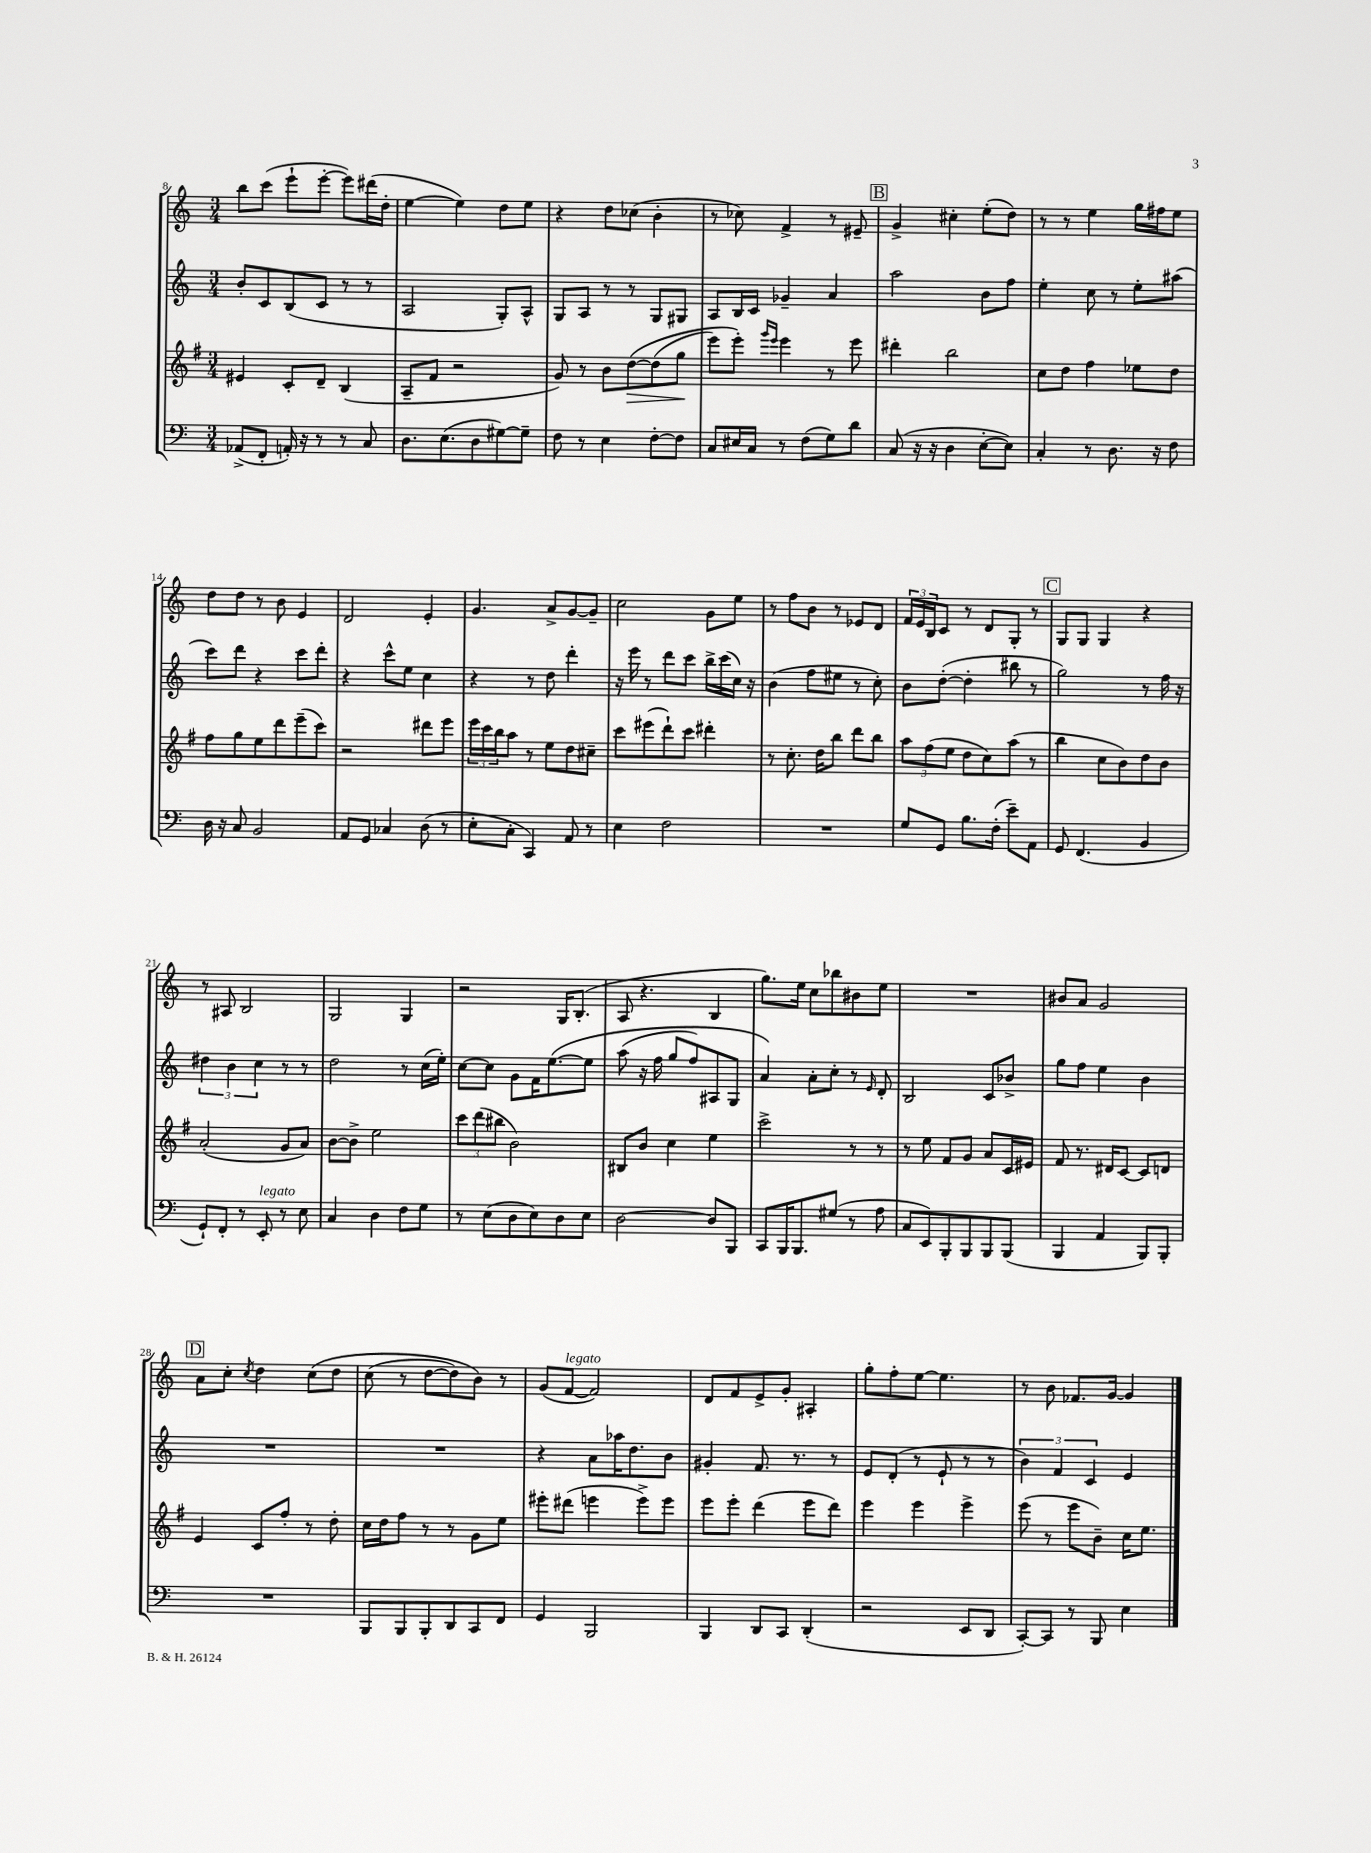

**kern	**kern	**dynam	**kern	**kern
*part4	*part3	*part3	*part2	*part1
*staff4	*staff3	*staff3	*staff2	*staff1
*clefF4	*clefG2	*	*clefG2	*clefG2
*k[]	*k[f#]	*	*k[]	*k[]
*M3/4	*M3/4	*	*M3/4	*M3/4
=8	=8	=8	=8	=8
(8AA-X^/L	4e#X/	.	8b'/L	8bb\L
8FF'/J	.	.	8c/	(8ccc\J
16AAn'/)	8c'/L	.	(8B/	8eee`\L
16r	.	.	.	.
8r	8d~/J	.	8c/J	[8eee'\J
8r	(4B/	.	8r	8eee\L])
8C/	.	.	8r	(16ddd#X\L
.	.	.	.	16dd'\JJ
=9	=9	=9	=9	=9
8.D\L	8A~/L	.	2A/	[4ee\
.	8f#/J	.	.	.
(8.E\	.	.	.	.
.	2r	.	.	4ee\])
8D\	.	.	.	.
[8G#X\)	.	.	8G'/L)	8dd\L
8G#~\J]	.	.	8A^^/J	8ee\J
=10	=10	=10	=10	=10
8F\	8g/)	.	8G/L	4r
8r	8r	.	8A/J	.
4E\	8b\L	.	8r	8dd\L
!	!	!LO:HP:b	!	!
.	([8dd\	>	8r	(8cc-X\J
[8F'\L	(8dd\]	.	8G/L	4b'\
8F\J]	8gg\J	.	8G#X/J	.
.	.	]	.	.
=11	=11	=11	=11	=11
8C/L	8eee\L)	.	8A/L	8r
16E#X/L	8eee'\J)	.	16B/L	8cc-X\)
16C/JJ	.	.	16c/JJ	.
.	16qqggg/LL	.	.	.
.	16qqeee/JJ	.	.	.
8r	4eee\	.	4g-X~/	4f^/
(8F\L	.	.	.	.
8G\)	8r	.	4a/	8r
8d\J	8eee\	.	.	8e#X~/
!!LO:REH:place=s1:t=B
=12	=12	=12	=12	=12
(8C/	4ddd#X'\	.	2aa\	4g^/
16r	.	.	.	.
16r	.	.	.	.
4D\	2bb\	.	.	4cc#X'\
[8E'\L	.	.	8b\L	(8ee'\L
8E\J])	.	.	8ff\J	8dd\J)
=13	=13	=13	=13	=13
4C'/	8cc\L	.	4ee'\	8r
.	8dd\J	.	.	8r
8r	4ff#\	.	8cc\	4ee\
8.D\	.	.	8r	.
.	8ee-X\L	.	8ee'\L	16gg\LL
16r	.	.	.	16ff#X\J
8F\	8dd\J	.	(8aa#X\J	8ee\J
!!LO:LB:g=z
=14	=14	=14	=14	=14
16D\	8ff#\L	.	8ccc\L)	8dd\L
16r	.	.	.	.
8C/	8gg\	.	8ddd\J	8dd\J
2BB/	8ee\	.	4r	8r
.	8ddd\	.	.	8b\
.	(8eee~\	.	8ccc\L	4e/
.	8ccc\J)	.	8ddd'\J	.
=15	=15	=15	=15	=15
8AA/L	2r	.	4r	2d/
8GG/J	.	.	.	.
4C-X/	.	.	8ccc^^\L	.
.	.	.	8ee\J	.
(8D\	8ddd#X\L	.	4cc\	4e'/
8r	8eee\J	.	.	.
=16	=16	=16	=16	=16
8E'\L	24eee\LL	.	4r	4.g/
.	24ccc\	.	.	.
.	24bb\J	.	.	.
8C'\J	8aa\J	.	.	.
4CC/)	8r	.	8r	.
.	8ee\L	.	8dd\	8a^/L
8AA/	8dd\	.	4ddd'\	[8g/
8r	8cc#X~\J	.	.	8g~/J]
=17	=17	=17	=17	=17
4E\	8ccc\L	.	16r	2cc\
.	.	.	16eee\	.
.	(8eee#X\	.	8r	.
2F\	8ddd`\)	.	8ddd\L	.
.	8ccc\J	.	8ccc\J	.
.	4ddd#X'\	.	16bb^\LL	8g\L
.	.	.	(16ccc\	.
.	.	.	16cc\JJ)	8ee\J
.	.	.	16r	.
=18	=18	=18	=18	=18
2.r	8r	.	(4b\	8r
.	8.cc'\	.	.	8ff\L
.	.	.	8ff\L	8b\J
.	16dd\KL	.	.	.
.	8bb\J	.	8ee#X\J	8r
.	8ddd\L	.	8r	8e-X/L
.	8bb\J	.	8cc'\)	8d/J
=19	=19	=19	=19	=19
8G/L	12aa\L	.	8b\L	24f/LL
.	.	.	.	24e/
.	(12ff#\	.	.	24B/J
8GG/J	.	.	([8dd'\J	8c/J
.	12ee\J	.	.	.
8.B\L	8dd\L	.	4dd'\]	8r
.	8cc\)	.	.	8d/L
(16F'\Jk	.	.	.	.
8e~\L)	(8aa\J	.	8bb#X\	8G'/J
8AA\J	8r	.	8r	8r
!!LO:REH:place=s1:t=C
=20	=20	=20	=20	=20
8GG/	4bb\	.	2gg\)	8G/L
(4.FF/	.	.	.	8G/J
.	8cc\L	.	.	4G/
.	8b\)	.	.	.
4BB/	8dd\	.	8r	4r
.	8b\J	.	16ff\	.
.	.	.	16r	.
!!LO:LB:g=z
=21	=21	=21	=21	=21
8GG`/L)	(2a'/	.	6dd#X\	8r
8FF'/J	.	.	.	8A#X/
.	.	.	6b\	.
8r	.	.	.	2B/
.	.	.	6cc\	.
!LO:TX:a:i:t=legato	!	!	!	!
8EE'/	.	.	.	.
8r	8g/L	.	8r	.
8E\	8a/J)	.	8r	.
=22	=22	=22	=22	=22
4C/	[8b\L	.	2dd\	2G/
.	8b^\J]	.	.	.
4D\	2ee\	.	.	.
8F\L	.	.	8r	4G/
8G\J	.	.	(16cc\LL	.
.	.	.	16ee'\JJ)	.
=23	=23	=23	=23	=23
8r	12ccc\L	.	[8cc\L	2r
.	(12ddd\	.	.	.
(8E\L	.	.	8cc\J]	.
.	12bb#X\J	.	.	.
8D\	2b\)	.	8g\L	.
8E\)	.	.	16f\K	.
.	.	.	([8.ee\	.
8D\	.	.	.	16G/KL
.	.	.	.	(8.B'/J
8E\J	.	.	8ee\J]	.
=24	=24	=24	=24	=24
[2D\	8B#X/L	.	(8aa\	8A/
.	8b/J	.	16r	4.r
.	.	.	16ff\	.
.	4cc\	.	8gg/L	.
.	.	.	8ff/)	.
8D/L]	4ee\	.	8A#X/	4B/
8BBB/J	.	.	8G/J	.
=25	=25	=25	=25	=25
8CC/L	2ccc^\	.	4a/)	8.gg\L)
16BBB/K	.	.	.	.
8.BBB/	.	.	.	16ee\Jk
.	.	.	8a'\L	8cc\L
(8G#X/J	.	.	8cc'\J	8bb-X\
8r	8r	.	8r	8b#X\
.	.	.	16qqe/	.
8A\	8r	.	8d'/	8ee\J
=26	=26	=26	=26	=26
8C/L	8r	.	2B/	2.r
8EE/)	8ee\	.	.	.
8BBB'/	8f#/L	.	.	.
8BBB/	8g/J	.	.	.
8BBB/	8a/L	.	8c/L	.
(8BBB/J	16c/L	.	8b-X^/J	.
.	16e#X/JJ	.	.	.
=27	=27	=27	=27	=27
4BBB/	8f#/	.	8gg\L	8b#X/L
.	8.r	.	8ff\J	8a/J
4AA/	.	.	4ee\	2g/
.	16d#X/KL	.	.	.
.	[8c/J	.	.	.
8BBB/L)	8c/L]	.	4b\	.
8BBB'/J	8dn/J	.	.	.
!!LO:LB:g=z
!!LO:REH:place=s1:t=D
=28	=28	=28	=28	=28
2.r	4e/	.	2.r	8a\L
.	.	.	.	8cc'\J
.	.	.	.	8qcc/
.	8c/L	.	.	4dd\
.	8ff#'/J	.	.	.
.	8r	.	.	(8cc\L
.	8dd'\	.	.	8dd\J
=29	=29	=29	=29	=29
8BBB/L	16cc\LL	.	2.r	(8cc\
.	16dd\J	.	.	.
8BBB/	8ff#\J	.	.	8r
8BBB'/	8r	.	.	[8dd\L
8DD/	8r	.	.	8dd\])
8CC/	8g\L	.	.	8b\J)
8FF/J	8ee\J	.	.	8r
=30	=30	=30	=30	=30
4GG/	8eee#X'\L	.	4r	(8g/L
!	!	!	!	!LO:TX:a:i:t=legato
.	(8ddd#X\J	.	.	[8f/J
2BBB/	4eeen\	.	8a\L	2f/])
.	.	.	16aa-X\K	.
.	.	.	8.dd\	.
.	8eee^\L)	.	.	.
.	8eee\J	.	8b\J	.
=31	=31	=31	=31	=31
4BBB/	8eee\L	.	4g#X'/	8d/L
.	8eee'\J	.	.	8f/
8DD/L	(4ddd\	.	8.f/	8e^/
8CC/J	.	.	.	8g'/J
.	.	.	8.r	.
(4DD'/	8eee\L	.	.	4A#X'/
.	8ddd\J)	.	8r	.
=32	=32	=32	=32	=32
2r	4eee\	.	8e/L	8gg'\L
.	.	.	(8d'/J	8ff'\
.	4eee\	.	8r	[8ee\J
.	.	.	8e`/	4.ee\]
8EE/L	4eee^\	.	8r	.
8DD/J	.	.	8r	.
=33	=33	=33	=33	=33
[8CC'/L)	(8eee\	.	6b\)	8r
8CC/J]	8r	.	.	8b\
.	.	.	6f/	.
8r	8eee\L	.	.	8.f-X/L
.	.	.	6c/	.
8BBB/	8b~\J)	.	.	.
.	.	.	.	[16g/Jk
4E\	16cc\KL	.	4e/	4g/]
.	8.ee\J	.	.	.
==	==	==	==	==
*-	*-	*-	*-	*-
